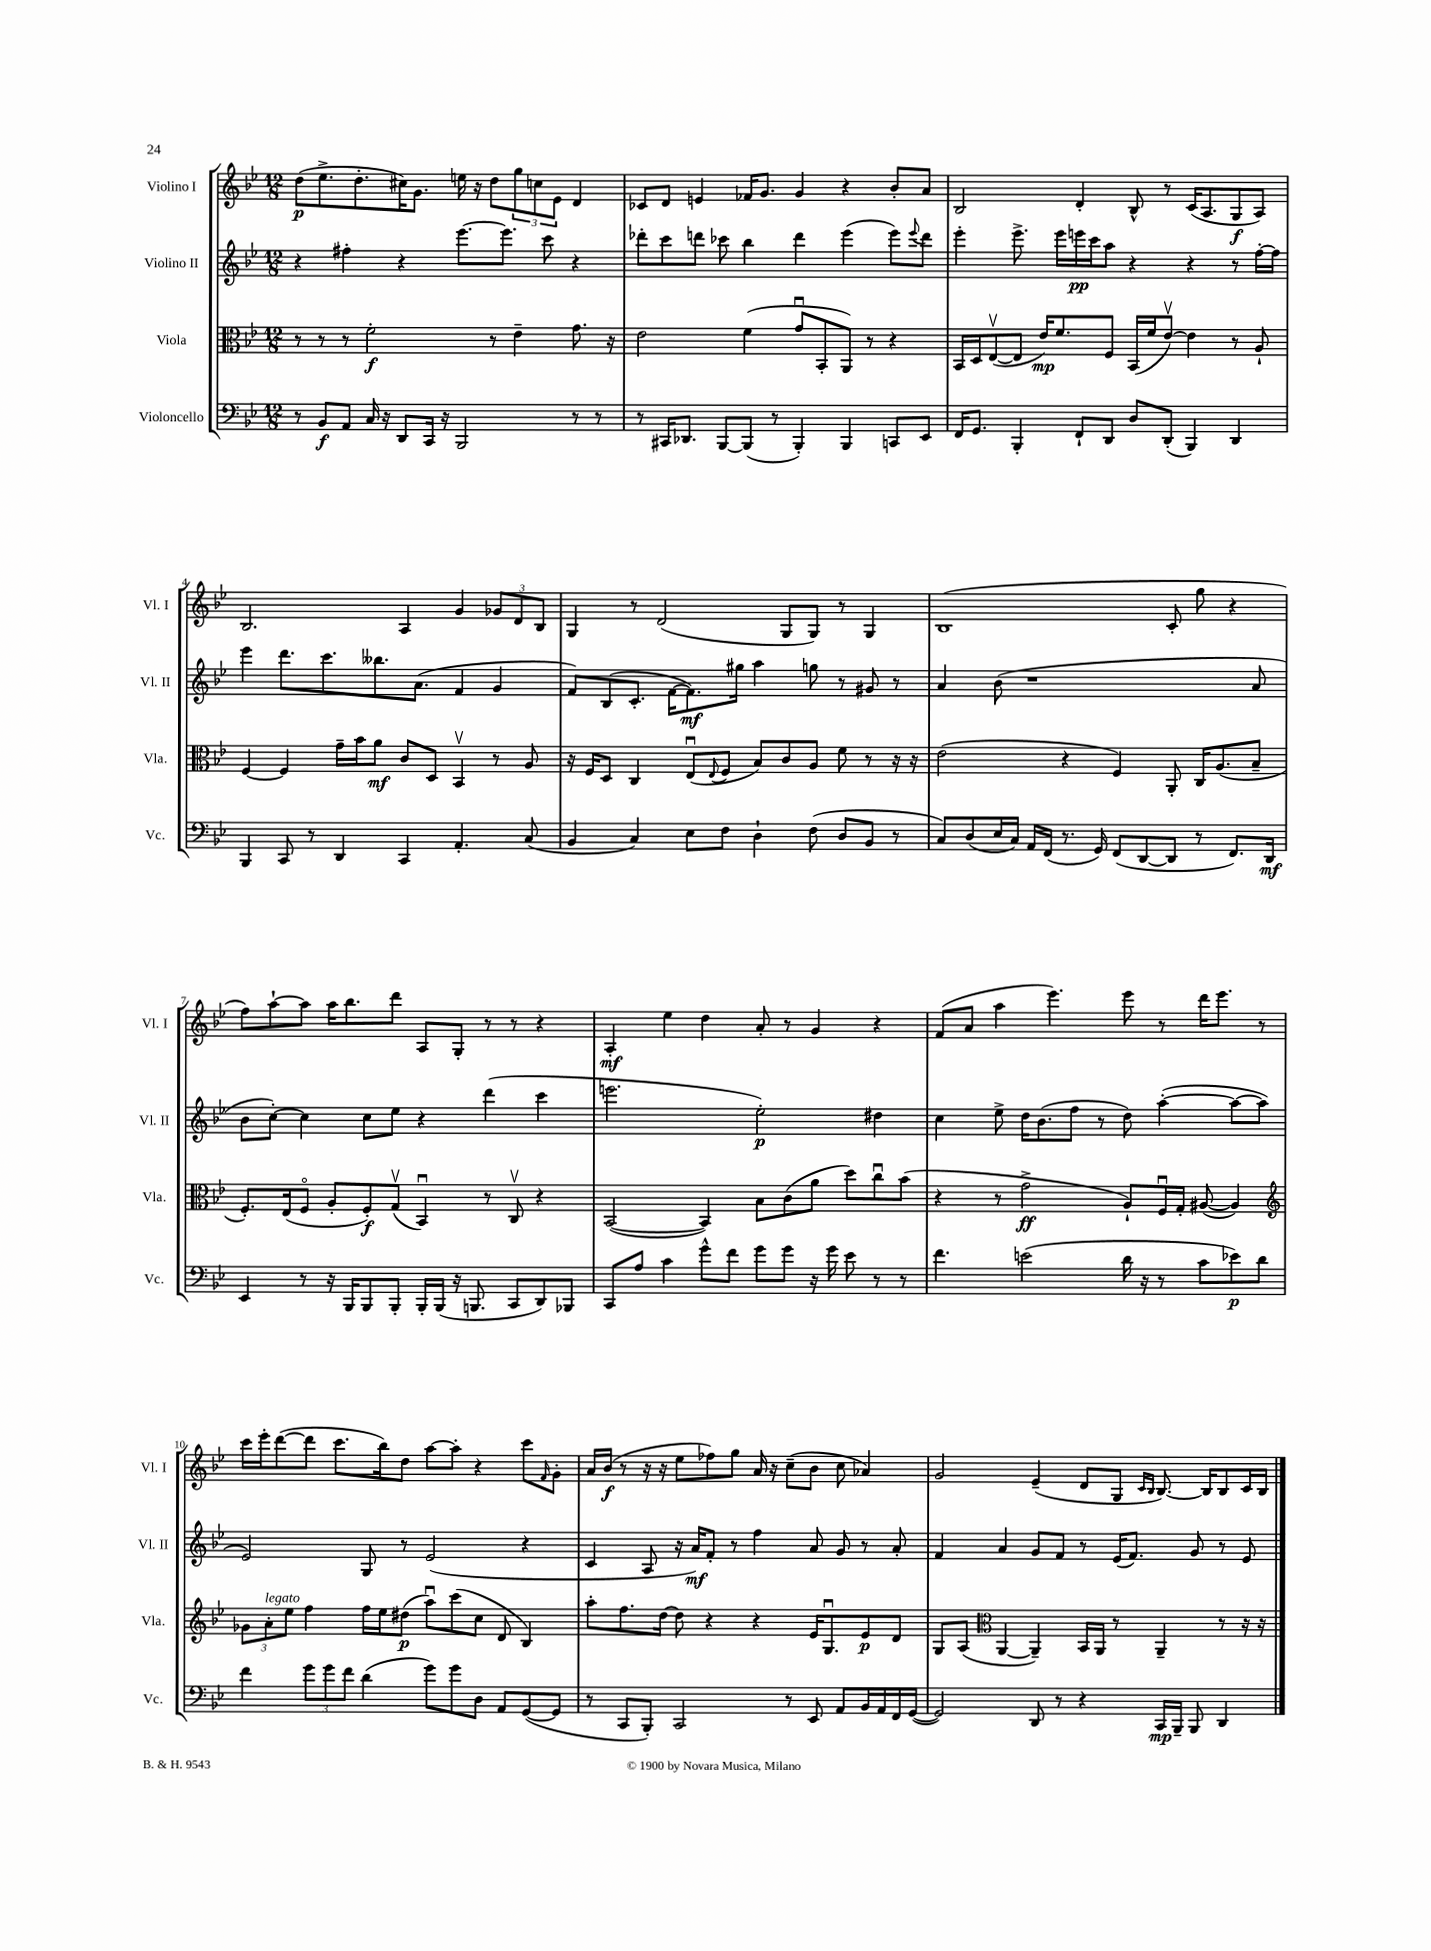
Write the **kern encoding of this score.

**kern	**kern	**kern	**kern
*staff4	*staff3	*staff2	*staff1
*clefF4	*clefC3	*clefG2	*clefG2
*k[b-e-]	*k[b-e-]	*k[b-e-]	*k[b-e-]
*M12/8	*M12/8	*M12/8	*M12/8
8r	8r	4r	(8dd\L
8BB-/L	8r	.	8.ee-^\
8AA/J	8r	4ff#'\	.
.	.	.	8.dd'\
16C/	2f'\	.	.
16r	.	.	.
8DD/L	.	4r	16cc#\K)
.	.	.	8.g\J
16CC/Jk	.	.	.
16r	.	.	.
2BBB-/	.	[8.eee-\L	16ee\
.	.	.	16r
.	8r	.	8dd\L
.	.	8.eee-\]J	.
.	4e-~\	.	12gg\
.	.	.	12cc\
.	.	8ccc\	.
.	.	.	12e-\J
8r	8.g\	4r	4d/
8r	.	.	.
.	16r	.	.
=	=	=	=
8r	2e-\	8ddd-'\L	8c-/L
16CC#/LK	.	8ccc\	8d/J
8.DD-/J	.	.	.
.	.	8ddd\J	4e/
[8BBB-/L	.	8ccc-\	.
(8BBB-/]J	(4f\	4bb-\	16f-/LK
.	.	.	8.g/J
8r	.	.	.
4BBB-'/)	8gu/L	4ddd\	4g/
.	8BB-'/	.	.
4BBB-/	8AA/J)	(4eee-\	4r
.	8r	.	.
8CC/L	4r	8eee-\L)	8b-'/L
.	.	8qqeee-/	.
8EE-/J	.	8ddd\J	8a/J
=	=	=	=
16FF/LK	16BB-/LL	4eee-'\	2B-/
8.GG/J	16D/J	.	.
.	([8E-v/	.	.
4BBB-'/	8E-/]J	8.eee-^\	.
.	16e-/LK)	.	.
.	8.f/	16eee-\LL	.
8FF`/L	.	16eee\	4d'/
.	.	16ccc\J	.
8DD/J	8F/J	8aa\J	.
8D/L	(16BB-/LL	4r	8B-^^/
.	16f/J	.	.
(8DD'/J	[8e-v/J)	.	8r
4BBB-/)	4e-\]	4r	(16c/LK
.	.	.	8.A/
4DD/	8r	8r	8G/
.	8A`/	[16ff'\LL	8A/J)
.	.	16ff\]JJ	.
=	=	=	=
4BBB-/	[4F/	4eee-\	2.B-/
8CC/	4F/]	8.ddd\L	.
8r	.	.	.
.	.	8.ccc\	.
4DD/	16g~\LL	.	.
.	16b-\J	.	.
.	8a\J	8.bb--\	.
4CC/	8c/L	.	4A/
.	.	(8.a\J	.
.	8D/J	.	.
4.AA'/	4BB-v/	4f/	4g/
.	8r	4g/	12g-/L
.	.	.	12d/
(8C/	8A/	.	.
.	.	.	12B-/J
=	=	=	=
4BB-/	16r	8f/L)	4G/
.	16F/LK	.	.
.	8D/J	(8B-/	.
4C/)	4C/	8.c'/J	8r
.	.	.	(2d/
.	.	[16f\LK	.
8E-\L	(8E-u/L	8.f\])	.
.	8qqE-/	.	.
8F\J	8F/J	.	.
.	.	16gg#\Jk	.
4D`\	8B-/L)	4aa\	.
.	8c/	.	8G/L
(8F\	8A/J	8gg\	8G/J)
8D/L	8f\	8r	8r
8BB-/J	8r	8g#/	4G/
8r	16r	8r	.
.	16r	.	.
=	=	=	=
8C/L)	(2e-\	4a/	(1B-
(8D/	.	.	.
16E-/L	.	(8b-\	.
16C/JJ)	.	.	.
16AA/LL	.	1r	.
(16FF/JJ	.	.	.
8.r	4r	.	.
16GG/)	.	.	.
(8FF/L	4F/)	.	.
[8DD/	.	.	.
8DD/]J	8AA'/	.	8c'/
8r	16C/LK	.	8gg\
.	(8.A/	.	.
8.FF/L)	.	.	4r
.	8B-~/J	8a/	.
16DD/Jk	.	.	.
=	=	=	=
4EE-/	8.F'/L)	8b-\L	8ff\L)
.	.	[8cc'\J)	[8aa`\
.	(16E-/k	.	.
8r	8Fo/J	4cc\]	8aa\]J
16r	8A'/L	.	16aa\LK
16BBB-/LK	.	.	8.bb-\
8BBB-/	8F'/)	8cc\L	.
8BBB-'/J	(8Gv/J	8ee-\J	8ddd\J
16BBB-'/LL	4BB-u/)	4r	8A/L
(16BBB-/JJ	.	.	.
16r	.	.	8G'/J
8.BBB/	.	.	.
.	8r	(4ddd\	8r
8CC/L	8Cv/	.	8r
8DD/)	4r	4ccc\	4r
8BBB-/J	.	.	.
=	=	=	=
8CC/L	([2BB-/	2.eee\	4A'/
8A/J	.	.	.
4c\	.	.	4ee-\
8g^^\L	4BB-/])	.	4dd\
8f\J	.	.	.
8g\L	8B-\L	2ee-'\)	8a'/
8g\J	(8c\	.	8r
16r	8a\J	.	4g/
16g\	.	.	.
8e-\	8dd\L)	.	.
8r	8ccu\	4dd#\	4r
8r	(8b-\J	.	.
=	=	=	=
4.f\	4r	4cc\	(8f/L
.	.	.	8a/J
.	8r	8ee-^\	4aa\
(2e\	2g^\	16dd\LK	.
.	.	(8.b-\	.
.	.	.	4.eee-\)
.	.	8ff\J	.
.	.	8r	.
16d\	8A`/L)	8dd\)	8eee-\
16r	.	.	.
8r	16Fu/L	([4aa'\	8r
.	16G'/JJ	.	.
8c\L	([8A#/	.	16ddd\LK
.	.	.	8.eee-\J
8e-\)	4A#/])	8aa\_L	.
8d\J	.	8aa\]J	8r
=	=	=	=
*	*clefG2	*	*
4f\	12g-\L	2e-/)	16ccc\LL
.	.	.	16eee-'\J
.	12a'\	.	.
.	.	.	([8ddd\
.	12ee-\J	.	.
12g\L	4ff\	.	8ddd\]J
12g\	.	.	.
.	.	.	8.ccc\L
12f\J	.	.	.
(4d\	16ff\LL	8G/	.
.	16ee-\J	.	16bb-\k)
.	(8dd#\J	8r	8dd\J
8g\L)	8aau\L)	(2e-/	[8aa\L
8g\	(8ccc\	.	8aa'\]J
8D\J	8cc\J	.	4r
8AA/L	8d/	.	.
([8GG/	4B-/)	4r	8ccc\L
.	.	.	16qqf/
8GG/]J	.	.	8g'\J
=	=	=	=
8r	8aa'\L	4c/	16a/LL
.	.	.	(16b-/JJ
8CC/L	8.ff\	.	8r
8BBB-'/J)	.	8A/	16r
.	[16dd\Jk	.	16r
2CC/	8dd\]	16r	8ee-\L
.	.	16a/LK)	.
.	4r	8f'/J	8ff-\)
.	.	8r	8gg\J
.	4r	4ff\	16a/
.	.	.	16r
8r	.	.	(8cc~\L
8EE-/	16e-/LK	8a/	8b-\J
.	8.Gu/	.	.
8AA/L	.	8g/	8cc\
16BB-/L	8e-/	8r	4a-/)
16AA/	.	.	.
16FF/	8d/J	8a'/	.
([16GG/JJ	.	.	.
=	=	=	=
2GG/])	8G/L	4f/	2g/
.	(8A/J	.	.
*	*clefC3	*	*
.	[4AA/	4a/	.
8DD/	4AA~/])	8g/L	(4e-~/
8r	.	8f/J	.
4r	16BB-/LL	8r	8d/L
.	16AA/JJ	.	.
.	8r	(16e-/LK	8G/J
.	.	8.f/J)	.
.	.	.	16qqc/LL
.	.	.	16qqB-/JJ
16CC/LL	4AA~/	.	[8.B-/)
16BBB-~/JJ	.	.	.
8BBB-/	.	8g/	.
.	.	.	16B-/]LK
4DD/	8r	8r	8B-/
.	16r	8e-/	16c/L
.	16r	.	16B-/JJ
==	==	==	==
*-	*-	*-	*-
